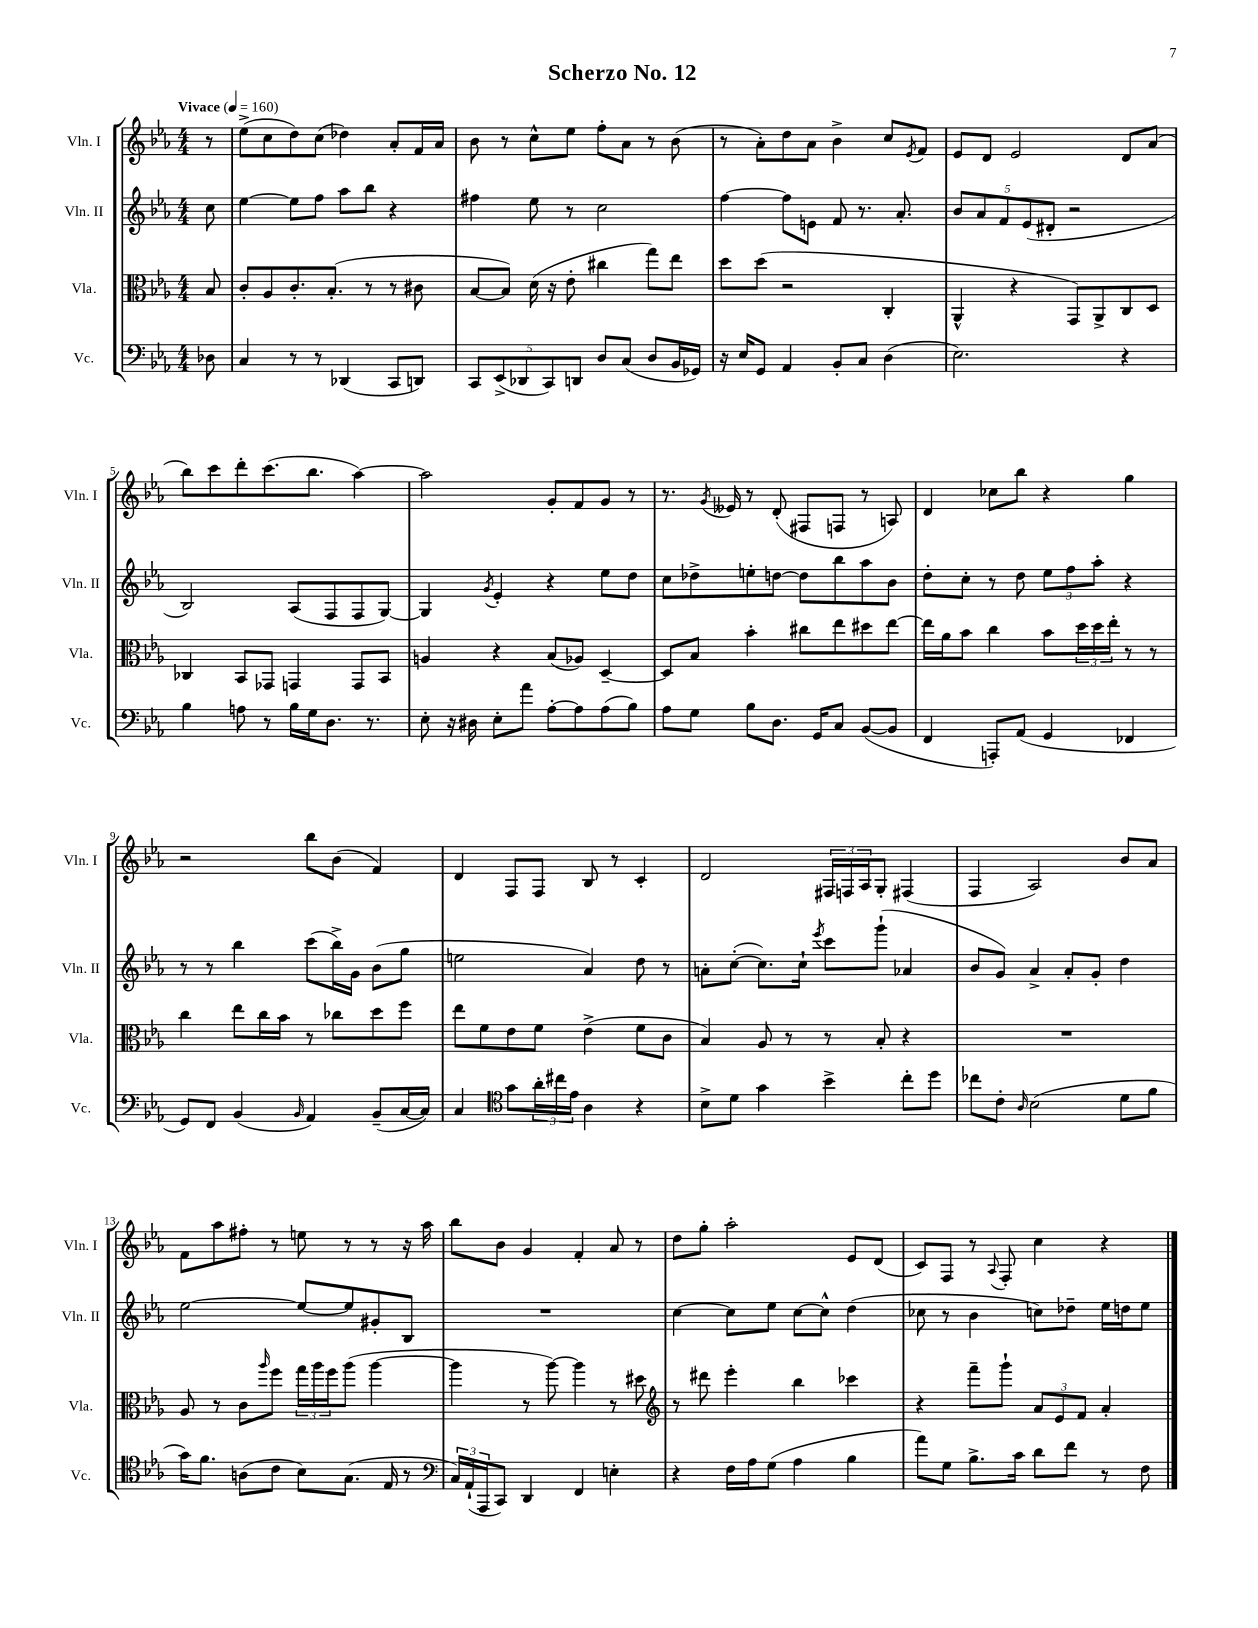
\header { title = "Scherzo No. 12" }
<<
\new StaffGroup <<
\new Staff = "s0" \with { instrumentName = "Vln. I" shortInstrumentName = "Vln. I" } {
    \clef treble \key ees \major \numericTimeSignature \time 4/4 \partial 8 \tempo "Vivace" 4 = 160
    r8 |
    ees''8->( c''8 d''8) c''8( des''4) aes'8-. f'16 aes'16 |
    bes'8 r8 c''8-^ ees''8 f''8-. aes'8 r8 bes'8( |
    r8 aes'8-.) d''8 aes'8 bes'4-> c''8 \acciaccatura { ees'8 } f'8 |
    ees'8 d'8 ees'2 d'8 aes'8( |
    bes''8) c'''8 d'''8-. c'''8.( bes''8. aes''4~) |
    aes''2 g'8-. f'8 g'8 r8 |
    r8. \acciaccatura { g'8 } eeses'16 r8 d'8-.( fis8 f8 r8 a8) |
    d'4 ces''8 bes''8 r4 g''4 |
    r2 bes''8 bes'8( f'4) |
    d'4 f8 f8 bes8 r8 c'4-. |
    d'2 \tuplet 3/2 { fis16 f16 aes16 } g8-. fis4( |
    f4 aes2) bes'8 aes'8 |
    f'8 aes''8 fis''8-. r8 e''8 r8 r8 r16 aes''16 |
    bes''8 bes'8 g'4 f'4-. aes'8 r8 |
    d''8 g''8-. aes''2-. ees'8 d'8( |
    c'8) f8 r8 \appoggiatura { aes8 } f8-. c''4 r4 \bar "|." |
}
\new Staff = "s1" \with { instrumentName = "Vln. II" shortInstrumentName = "Vln. II" } {
    \clef treble \key ees \major \numericTimeSignature \time 4/4 \partial 8
    c''8 |
    ees''4~ ees''8 f''8 aes''8 bes''8 r4 |
    fis''4 ees''8 r8 c''2 |
    f''4~ f''8 e'8 f'8 r8. aes'8.-. |
    \tuplet 5/4 { bes'8 aes'8 f'8 ees'8( dis'8-. } r2 |
    bes2) aes8( f8 f8 g8~) |
    g4 \acciaccatura { g'8 } ees'4-. r4 ees''8 d''8 |
    c''8 des''8-> e''8-. d''8~ d''8 bes''8 aes''8 bes'8 |
    d''8-. c''8-. r8 d''8 \tuplet 3/2 { ees''8 f''8 aes''8-. } r4 |
    r8 r8 bes''4 c'''8( bes''16->) g'16 bes'8( g''8 |
    e''2 aes'4) d''8 r8 |
    a'8-. c''8~-.( c''8.) c''16-! \acciaccatura { ees'''8 } c'''8 g'''8-!( aes'4 |
    bes'8 g'8) aes'4-> aes'8-. g'8-. d''4 |
    ees''2~ ees''8~ ees''8 gis'8-. bes8 |
    R1 |
    c''4~ c''8 ees''8 c''8~ c''8-^ d''4( |
    ces''8 r8 bes'4 c''8) des''8-- ees''16 d''16 ees''8 \bar "|." |
}
\new Staff = "s2" \with { instrumentName = "Vla." shortInstrumentName = "Vla." } {
    \clef alto \key ees \major \numericTimeSignature \time 4/4 \partial 8
    bes8 |
    c'8-. aes8 c'8.-. bes8.-.( r8 r8 cis'8 |
    bes8~ bes8) d'16( r16 ees'8-. cis''4 g''8) ees''8 |
    d''8 d''8( r2 c4-. |
    aes,4-^ r4 g,8) aes,8-> c8 d8 |
    ces4 bes,8 ges,8 g,4 g,8 bes,8 |
    a4 r4 bes8( aes8) d4~-- |
    d8 bes8 bes'4-. cis''8 ees''8 dis''8 ees''8~ |
    ees''16 aes'16 bes'8 c''4 bes'8 \tuplet 3/2 { d''16 d''16 ees''16-. } r8 r8 |
    c''4 ees''8 c''16 bes'16 r8 ces''8 d''8 f''8 |
    ees''8 f'8 ees'8 f'8 ees'4->( f'8 c'8 |
    bes4) aes8 r8 r8 bes8-. r4 |
    R1 |
    aes8 r8 c'8 \grace { aes''16 } f''8 \tuplet 3/2 { g''16 aes''16 f''16 } aes''8( aes''4~ |
    aes''4 r8 aes''8~) aes''4 r8 dis''8 |
    \clef treble r8 dis'''8 ees'''4-. bes''4 ces'''4 |
    r4 f'''8-- g'''8-! \tuplet 3/2 { aes'8 ees'8 f'8 } aes'4-. \bar "|." |
}
\new Staff = "s3" \with { instrumentName = "Vc." shortInstrumentName = "Vc." } {
    \clef bass \key ees \major \numericTimeSignature \time 4/4 \partial 8
    des8 |
    c4 r8 r8 des,4( c,8 d,8) |
    \tuplet 5/4 { c,8 ees,8->( des,8 c,8) d,8 } d8 c8( d8 bes,16 ges,16) |
    r16 ees16 g,8 aes,4 bes,8-. c8 d4( |
    ees2.) r4 |
    bes4 a8 r8 bes16 g16 d8. r8. |
    ees8-. r16 dis16 ees8-. aes'8 aes8~-. aes8 aes8( bes8) |
    aes8 g8 bes8 d8. g,16 c8 bes,8~( bes,8 |
    f,4 a,,8-.) aes,8( g,4 fes,4 |
    g,8) f,8 bes,4( \grace { bes,16 } aes,4) bes,8--( c16~ c16) |
    c4 \clef tenor g'8 \tuplet 3/2 { aes'16-. cis''16 ees'16 } aes4 r4 |
    bes8-> d'8 g'4 bes'4-> c''8-. d''8 |
    ces''8 c'8-. \grace { aes16 } bes2( d'8 f'8 |
    g'16) f'8. a8( c'8 bes8) g8.( ees16 r8 |
    \clef bass \tuplet 3/2 { c16) aes,16-!( aes,,16 } c,8) d,4 f,4 e4-. |
    r4 f16 aes16 g8( aes4 bes4 |
    aes'8) g8 bes8.-> c'16 d'8 f'8 r8 f8 \bar "|." |
}
>>
>>
